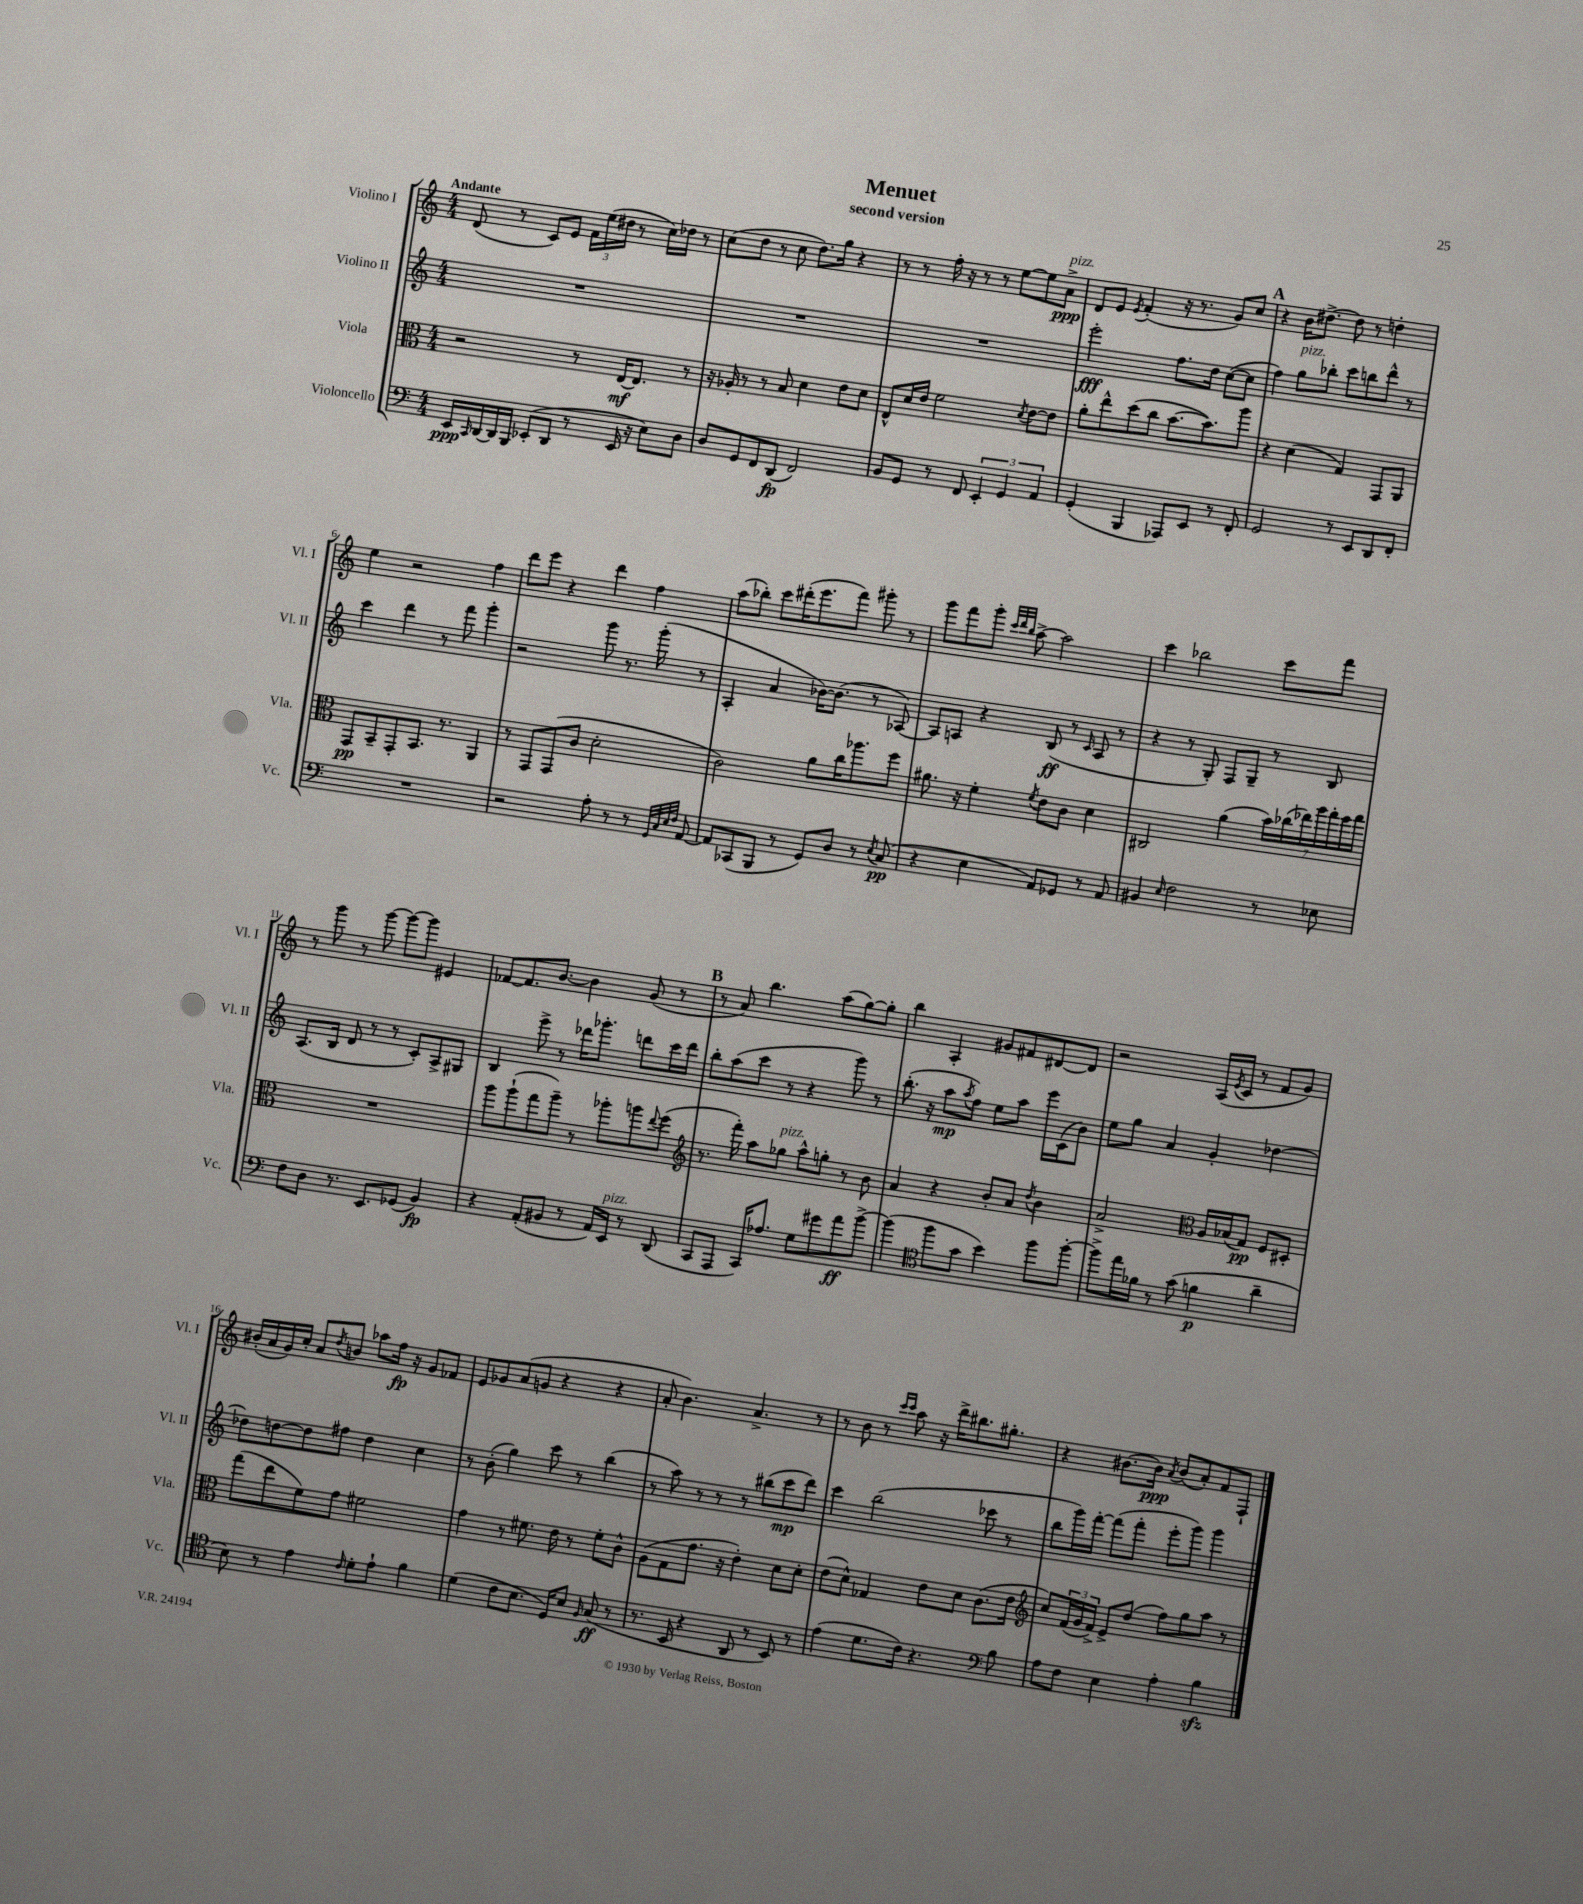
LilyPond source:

\header { title = "Menuet" subtitle = "second version" }
<<
\new StaffGroup <<
\new Staff = "s0" \with { instrumentName = "Violino I" shortInstrumentName = "Vl. I" } {
    \clef treble \key c \major \numericTimeSignature \time 4/4 \tempo "Andante"
    d'8( r8 c'8) e'8 \tuplet 3/2 { f'16 e''16( dis''16 } r8 c''16) des''16 r8 |
    c''8( d''8 r8 c''8 d''8.) g''16 r4 |
    r8 r8 f''16-. r16 r8 r8 e''8~ e''8 a'8->\ppp^\markup { \italic "pizz." } |
    d'8 e'8 \acciaccatura { e'8 } f'4-.( r16 r8. g'8) c''8 |
    \mark \markup { \bold "A" } r4 b'16 dis''8.~-> dis''8 r8 d''4-. |
    e''4 r2 f''4 |
    d'''8 e'''8 r4 d'''4 f''4 |
    a''8( bes''8-.) c'''8 dis'''16-.( e'''8. f'''8) gis'''8-. r8 |
    g'''8 f'''8 g'''8-. \grace { c'''32 d'''32 b''32 } a''8~-> a''2 |
    c'''4 bes''2 c'''8 f'''8 |
    r8 g'''8 r8 g'''8~ g'''8~ g'''8 eis'4 |
    fes'8~ fes'8. b'8.~ b'4 g'8( r8 |
    \mark \markup { \bold "B" } r8 a'8) b''4. a''8( g''8~) g''8-. |
    b''4 a4-. gis'8 fis'8 dis'8~ dis'8 |
    r2 a16( \acciaccatura { e'8 } c'16 r8 f'8 g'8) |
    bis'16-.( a'16 g'16) c''16-. a'8 \acciaccatura { d''8 } b'8 aes''8 f''16\fp r16 g'8 fes'8 |
    e'8 ges'8 a'8( g'8 r4 r4 |
    a'8-. b'4.) a'4.-> r8 |
    r8 b'8 r8 \grace { c'''16 c'''16 } a''8 r16 d'''16-> bis''8. gis''8.-. |
    r4 bis'8.~ bis'16\ppp \acciaccatura { a'8 } bis'8( a'8-.) f'8 f8-! \bar "|." |
}
\new Staff = "s1" \with { instrumentName = "Violino II" shortInstrumentName = "Vl. II" } {
    \clef treble \key c \major \numericTimeSignature \time 4/4
    R1 |
    R1 |
    R1 |
    e'''2-.\fff f''8. d''16 c''8~( c''8 |
    \mark \markup { \bold "A" } f''4) g''8^\markup { \italic "pizz." } bes''8-. c'''8 b''8 d'''8-^ r8 |
    c'''4 d'''4 r8 f'''8 g'''4-. |
    r2 g'''8 r8. g'''16-.( r8 |
    a4-. a'4 bes'16~) bes'8.( r8 aes8~) |
    aes8 a8 r4 b8\ff( r8 \grace { c'16 } a8 r8 |
    r4 r8 g8-.) f8 g8-- r8 b8 |
    a8.( b16 d'8 r8 r8 c'8-.) a8-> gis8 |
    b4 e'''8-> r8 des'''16 ges'''8.-. d'''8 c'''16 d'''16 |
    \mark \markup { \bold "B" } b''8-. a''8( c'''8 r8 r4 g'''8) r8 |
    b''8.-.( r16 a''8\mp \acciaccatura { a''8 } f''8) e''8 a''8 e'''16 c'16( b'8) |
    e''8 g''8 a'4 g'4-. des''4~ |
    des''8 d''8~ d''8 fis''8 d''4 c''4 |
    r8 b'8-.( g''4) c'''8 r8 b''4( |
    r8 a''8) r8 r8 r8 bis''8( c'''8\mp d'''8) |
    c'''4 b''2( ces'''8 r8 |
    b''8 g'''16) f'''16~-. f'''8( f'''8-. e'''8-. g'''8) g'''4 \bar "|." |
}
\new Staff = "s2" \with { instrumentName = "Viola" shortInstrumentName = "Vla." } {
    \clef alto \key c \major \numericTimeSignature \time 4/4
    r2 r8 e16~\mf e8. r8 |
    r16 aes16-. r8 r8 b8 d'4 e'8 d'8 |
    e8-^ d'16 e'16 f'2 \acciaccatura { d'8 } e'8~ e'8 |
    a'8-. e''8-^ d''8( c''8 b'8.~ b'8.) a''8 |
    \mark \markup { \bold "A" } r4 d'4( g4) g,8 a,8 |
    g,8\pp b,8-- g,8-. b,8. r8. a,4 |
    r8 g,8 g,8( c'8 d'2-. |
    c'2) a'8 c''16 aes''8. f''8 |
    ais'8. r16 f'4-. \acciaccatura { f'8 } e'8 c'8 d'4 |
    cis2 a'4( \tuplet 7/4 { b'16) ces''16( ees''16) a''16 g''16-. f''16 g''16 } |
    R1 |
    a''8 a''8-!( g''8 a''8--) r8 aes''8-. a''8 \appoggiatura { e''8 } f''8( |
    \mark \markup { \bold "B" } \clef treble r8. f'''16-.) a''8 ges''8^\markup { \italic "pizz." } a''8-^ g''8-. r8 b'8 |
    a'4 r4 b'8-. a'8 \acciaccatura { d''8 } b'4 |
    a'2-> \clef alto a16 bes16( g8\pp) f8 dis8-. |
    g''8( e''8 f'8) g'8 fis'2 |
    g'4 r8 fis'8. e'16 r8 fis'8-. c'8-^ |
    a8( g8 g'8. r16 e'4-.) d'8 d'8-. |
    e'8( d'8-^) ges4 e'8 d'8 c'8.( e'16 |
    \clef treble c''8) \tuplet 3/2 { f'16( g'16 f'16->) } e'8-> d''8( f''8) g''8 a''8 r8 \bar "|." |
}
\new Staff = "s3" \with { instrumentName = "Violoncello" shortInstrumentName = "Vc." } {
    \clef bass \key c \major \numericTimeSignature \time 4/4
    e,16\ppp \grace { c,16 } d,16~ d,16 b,,16 ees,8-.( d,8 r8 ees,16 r16 e8) d8 |
    d8 g,8 f,8 d,8\fp( f,2) |
    b,8 g,8 r8 f,8 \tuplet 3/2 { e,4-. g,4 a,4 } |
    g,4-.( b,,4 aes,,8) e,8 r8 f,8-. |
    \mark \markup { \bold "A" } g,2 r8 e,8 d,8 f,8-. |
    R1 |
    r2 a8-. r8 r8 \grace { g,32 c32 e32 f32 } a,8~ |
    a,8 ces,8( b,,8 r8 g,8) d8 r8 \acciaccatura { e8 } c8\pp( |
    r4 e4 a,8) ges,8 r8 a,8 |
    bis,4 \grace { e16 } f2 r8 ees8 |
    f8 d8 r8. e,8. ges,8( b,4\fp) |
    r4 a,8-.( bis,8 r8 a,16) e,16^\markup { \italic "pizz." } r8 d,8( |
    \mark \markup { \bold "B" } c,8 a,,8 c,16) aes8. g8 gis'8 a'8\ff b'8~-> |
    b'4( \clef tenor f''8 g'8 b'4) f''8 f''8~-. |
    f''8-> e''16 fes'16 r8 g'8( f'4\p a'4-- |
    b8) r8 e'4 \grace { c'16 } d'8-. e'8-! f'4 |
    d'4( c'8 b8. d16) b8 \grace { f16 } g8\ff( r8 |
    r8. b,16 r4 a,8 r8 b,8) r8 |
    e'4( d'8. c'16) r4. \clef bass b8 |
    a8 f8 e4 a4-. b4\sfz \bar "|." |
}
>>
>>
